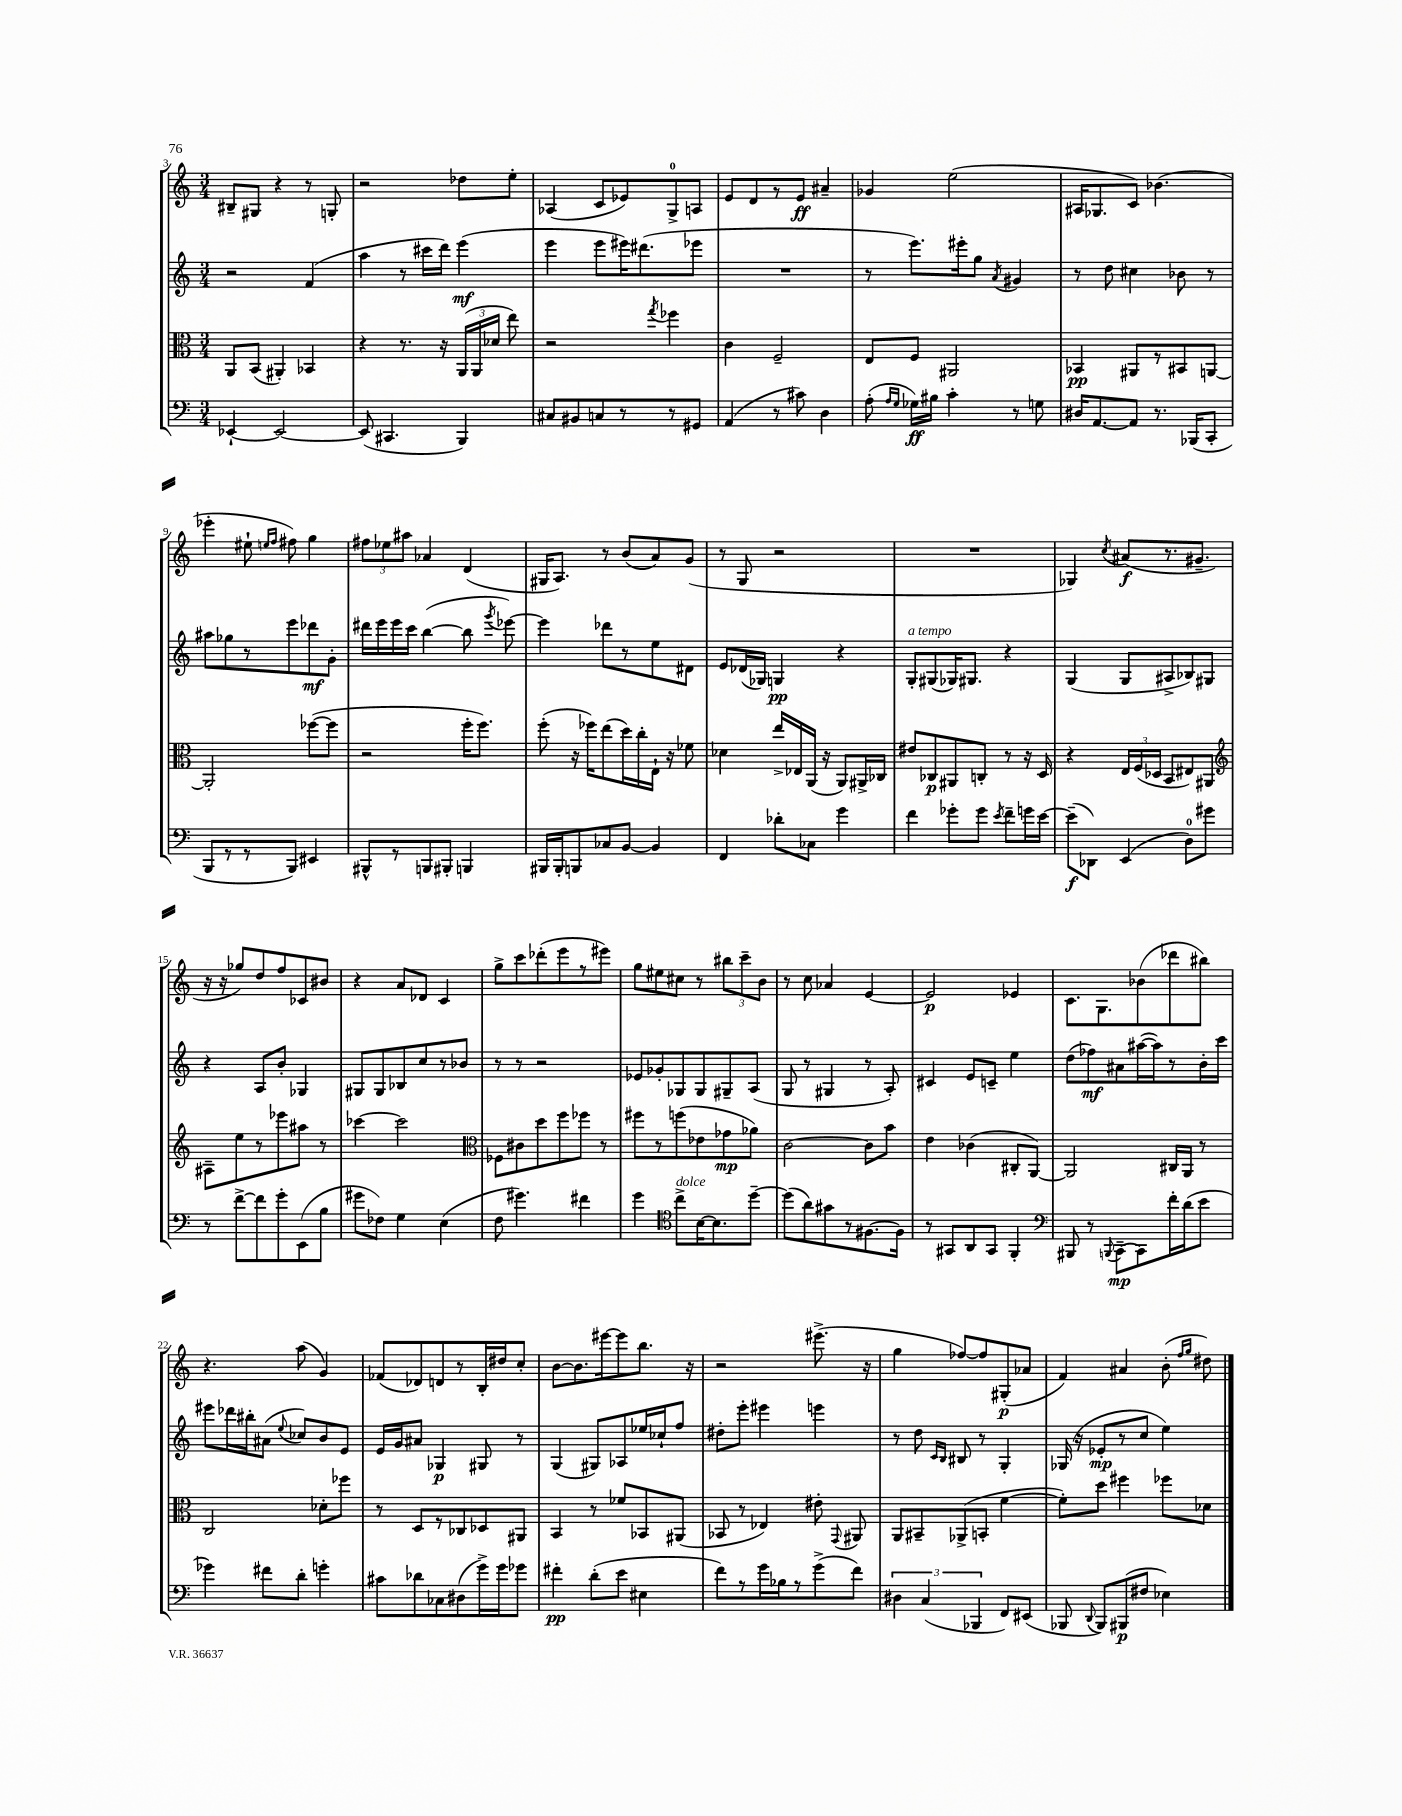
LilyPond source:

<<
\new StaffGroup <<
\new Staff = "s0" {
    \clef treble \key c \major \numericTimeSignature \time 3/4
    \autoBeamOff bis8[-- gis8] r4 r8 g8-. |
    r2 des''8[ e''8]-. |
    aes4( c'8[ ees'8) g8-0-> a8] |
    e'8[ d'8 r8 e'8]\ff ais'4-- |
    ges'4 e''2( |
    ais16[ ges8. c'8]) bes'4.( |
    ees'''4-. eis''8-! \grace { e''16[ f''16] } fis''8) g''4 |
    \tuplet 3/2 { fis''8[ ees''8 ais''8] } aes'4 d'4( |
    gis16[ a8.]) r8 b'8[( a'8) g'8]( |
    r8 g8 r2 |
    R2. |
    ges4) \acciaccatura { c''8 } ais'8[\f( r8. gis'8.]-- |
    r16 r16 ges''8[) d''8 f''8 ces'8 bis'8] |
    r4 a'8[ des'8] c'4 |
    g''8[-> c'''8 des'''8-.( e'''8 r8 eis'''8]) |
    g''8[ eis''8 cis''8] r8 \tuplet 3/2 { bis''8[ c'''8-- b'8] } |
    r8 c''8 aes'4 e'4~ |
    e'2\p ees'4 |
    c'8.[ g8. bes'8( des'''8 bis''8]) |
    r4. a''8( g'4) |
    fes'8[( des'8) d'8 r8 b16-. dis''16 c''8]-. |
    b'8[~ b'8. eis'''16~ eis'''8 b''8.] r16 |
    r2 eis'''8.->( r16 |
    g''4 fes''8[~) fes''8 gis8-.\p( aes'8] |
    f'4) ais'4 b'8-.( \grace { f''16[ g''16] } dis''8) \bar "|." |
}
\new Staff = "s1" {
    \clef treble \key c \major \numericTimeSignature \time 3/4
    \autoBeamOff r2 f'4( |
    a''4 r8 cis'''16[ d'''16]) e'''4\mf( |
    e'''4 e'''8[ eis'''16) dis'''8.( ees'''8] |
    R2. |
    r8 e'''8.[) eis'''16-. g''8] \acciaccatura { a'8 } gis'4 |
    r8 d''8 cis''4 bes'8 r8 |
    ais''8[ ges''8 r8 e'''8 des'''8\mf g'8]-. |
    dis'''16[ e'''16 e'''16 c'''16] b''4~( b''8 \acciaccatura { g'''8 } ees'''8~) |
    ees'''4 des'''8[ r8 e''8 dis'8] |
    e'8[ des'16( ges16]) g4\pp r4 |
    g8[-.^\markup { \italic "a tempo" } gis8( ges16) gis8.] r4 |
    g4( g8[ ais8-> bes8) gis8] |
    r4 a8[ b'8]-. ges4 |
    gis8[ gis8 bes8 c''8 r8 bes'8] |
    r8 r8 r2 |
    ees'8[ ges'8-. ges8 ges8 gis8-- a8]( |
    g8 r8 gis4 r8 a8-.) |
    cis'4 e'8[ c'8]-- e''4 |
    d''8[( fes''8\mf) ais'8 ais''16~( ais''16) r8 b'16-. c'''16] |
    eis'''8[ des'''16 bis''16-. ais'8]( \appoggiatura { e''8 } ces''8[) b'8 e'8] |
    e'16[ g'16 ais'8] ges4\p gis8 r8 |
    g4( gis8[) aes8 ees''16 ces''16-! f''8] |
    dis''8[-. e'''8]-. eis'''4 e'''4 |
    r8 d''8 \grace { c'16[ b16] } bis8 r8 g4-. |
    ges16( r16 ees'8[-.\mp r8 c''8] e''4) \bar "|." |
}
\new Staff = "s2" {
    \clef alto \key c \major \numericTimeSignature \time 3/4
    \autoBeamOff a,8[ b,8]( ais,4-.) bes,4 |
    r4 r8. r16 \tuplet 3/2 { a,16[( a,16 des'16] } e''8) |
    r2 \acciaccatura { g''8 } fes''4 |
    c'4 f2-- |
    e8[ f8] ais,2 |
    bes,4\pp ais,8[ r8 bis,8 a,8]~ |
    a,2-. fes''8[~( fes''8] |
    r2 f''16[-. f''8.]) |
    f''8-.( r16 fes''16[) e''8( d''16) c''16-. e16]-! r16 fes'8 |
    des'4 e''16[-> ees16 a,16]( r16 a,8[) ais,16-> ces16] |
    eis'8[ ces8\p ais,8 c8]-. r8 r16 d16 |
    r4 \tuplet 3/2 { e16[ f16( des16] } b,8[ eis8) ais,8] |
    \clef treble ais8[-- e''8 r8 ees'''8 ais''8] r8 |
    ces'''4~ ces'''2 |
    \clef alto fes8[ cis'8 d''8 f''8 fes''8] r8 |
    fis''8[ r8 f''8( ees'8 ges'8\mp aes'8]) |
    c'2~ c'8[ b'8] |
    e'4 ces'4( cis8[-. a,8]~) |
    a,2 cis16[ a,16] r8 |
    c2 des'8[-. fes''8] |
    r8 d8[ r8 ces8 des8 ais,8] |
    b,4 r8 fes'8[ bes,8 ais,8]( |
    bes,8 r8 ees4) eis'8-. \appoggiatura { g,8 } ais,8 |
    a,8[ bis,8-- aes,8->( b,8]-. f'4~ |
    f'8[-.) d''8] fis''4 fes''8[ des'8] \bar "|." |
}
\new Staff = "s3" {
    \clef bass \key c \major \numericTimeSignature \time 3/4
    \autoBeamOff ees,4~-! ees,2~ |
    ees,8( cis,4. b,,4) |
    cis8[ bis,8 c8 r8 r8 gis,8] |
    a,4( r8 cis'8) d4 |
    a8-.( \grace { a16[ g16] } ges16[\ff) bis16] c'4-. r8 g8 |
    dis16[ a,8.~ a,8] r8. bes,,16[( c,8]-. |
    b,,8[ r8 r8 b,,8]) eis,4 |
    bis,,8[-^ r8 b,,8 bis,,8]-. b,,4 |
    bis,,16[ bis,,16-. b,,8 ces8 b,8]~ b,4 |
    f,4 des'8[-. ces8] g'4 |
    f'4 ges'8[-. ges'8] \acciaccatura { e'8 } f'8[-- g'16 e'16]~ |
    e'8[--\f( des,8]) e,4( d8[-0) gis'8] |
    r8 f'8[~-> f'8 g'8-. e,8( b8] |
    gis'8[ fes8]) g4 e4( |
    f8 gis'4.) fis'4 |
    g'4 \clef tenor c''8[->^\markup { \italic "dolce" } b16~ b8. d''8]~-- |
    d''8[( a'8) gis'8 r8 fis8.~ fis16] |
    r8 gis,8[ a,8 gis,8] f,4-. |
    \clef bass bis,,8 r8 \appoggiatura { b,,8 } c,8[~--\mp c,8 f'16-. d'16( e'8] |
    ges'4) fis'8[ d'8]-. g'4-. |
    cis'8[ des'8 ces8 dis8( g'16->) g'16 ges'8] |
    fis'4-.\pp d'8[-.( e'8] eis4 |
    f'8[) r8 g'16 bes16 r8 g'8->( f'8]) |
    \tuplet 3/2 { dis4 c4( bes,,4 } f,8[) eis,8]( |
    bes,,8 \appoggiatura { d,8 } bes,,8[) bis,,8\p( fis8] ees4) \bar "|." |
}
>>
>>
\layout { \context { \Score currentBarNumber = #3 } }
